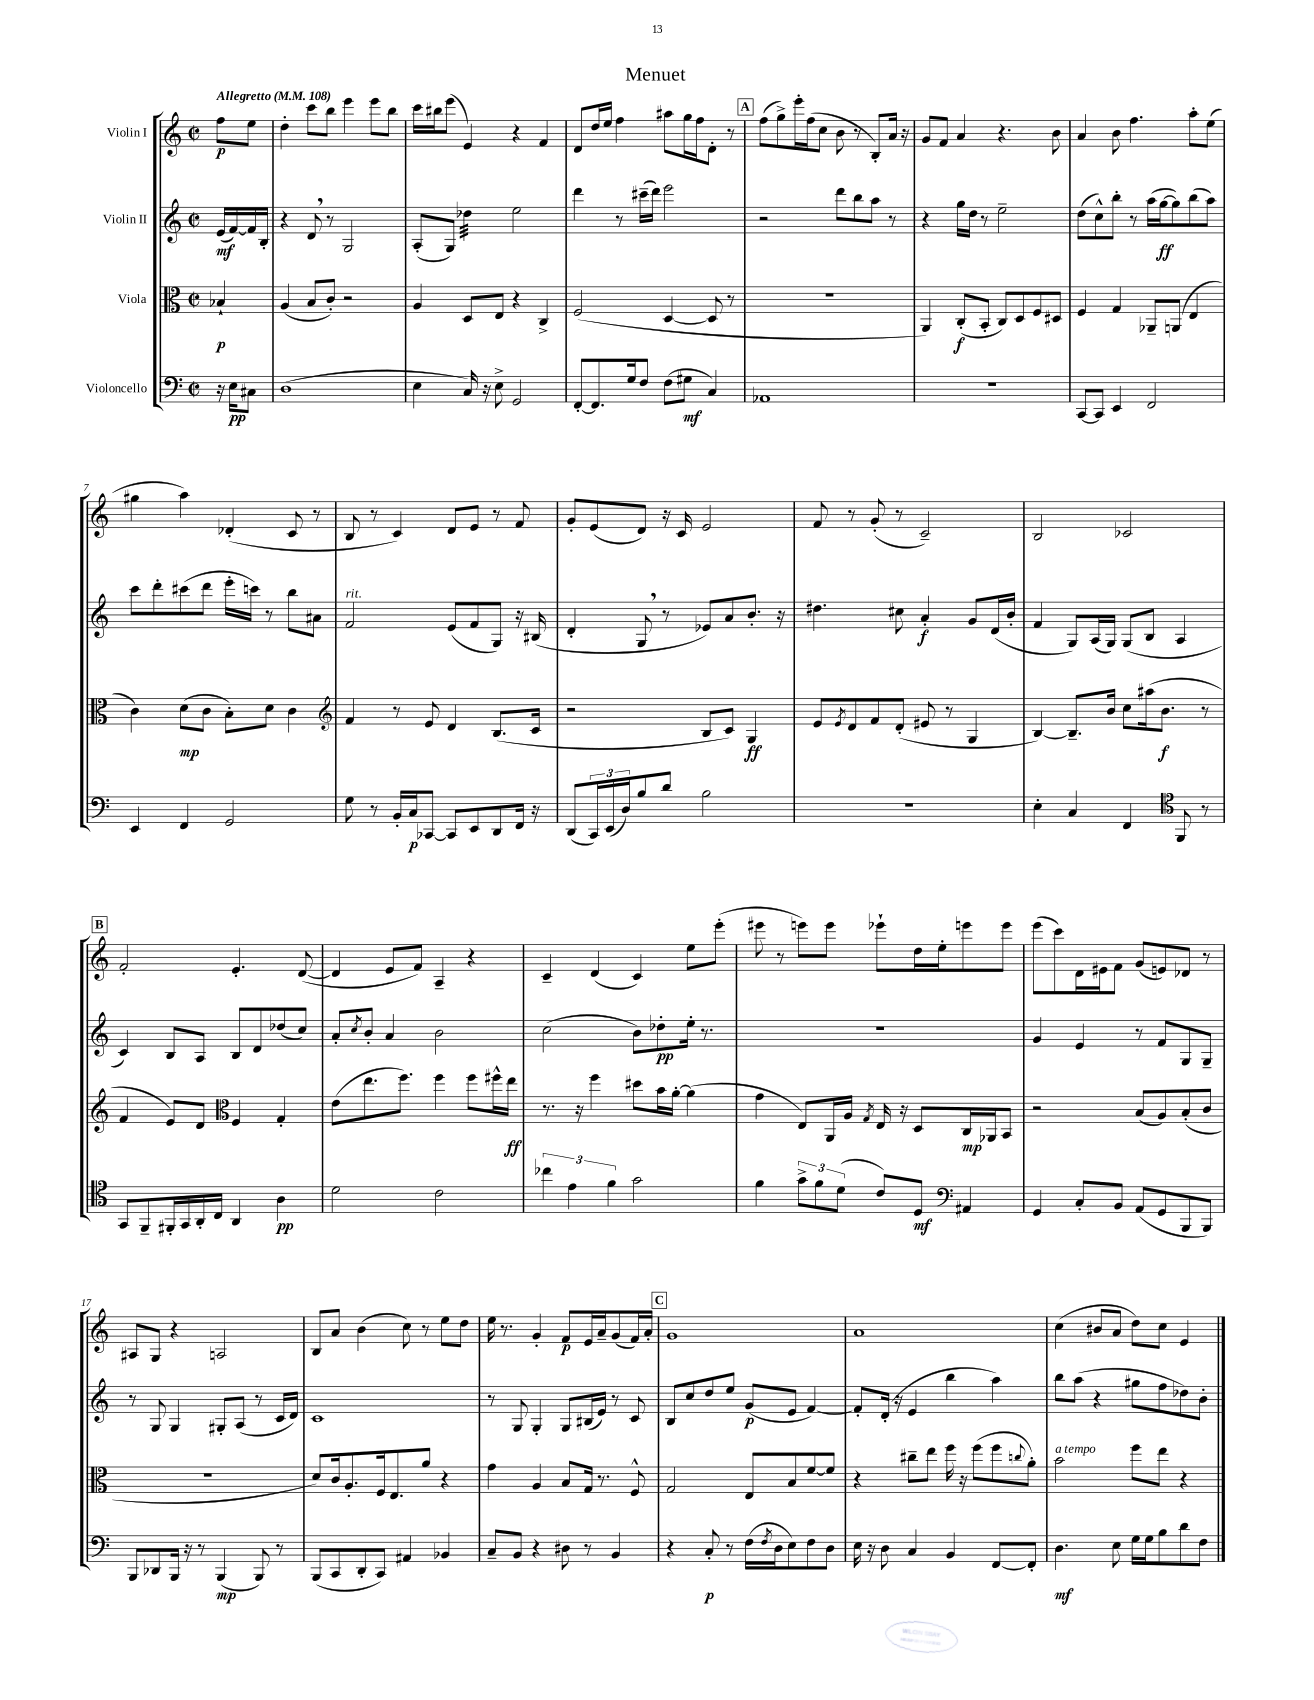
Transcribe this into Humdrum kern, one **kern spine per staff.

**kern	**kern	**kern	**kern
*staff4	*staff3	*staff2	*staff1
*clefF4	*clefC3	*clefG2	*clefG2
*k[]	*k[]	*k[]	*k[]
*M2/2	*M2/2	*M2/2	*M2/2
*met(c|)	*met(c|)	*met(c|)	*met(c|)
*MM108	*MM108	*MM108	*MM108
16r	4B-`	(16e	8ff
16E	.	[16f)	.
8C#	.	16f]	8ee
.	.	16B'	.
=	=	=	=
(1D	(4A	4r	4dd'
.	8B	8d	8ccc
.	8c')	8r	8bb
.	2r	2G	4eee
.	.	.	8eee
.	.	.	8bb
=	=	=	=
4E	4A	(8A'	16ccc
.	.	.	16bb#
.	.	8G)	(8eee
16C)	8D	4dd-	4e)
16r	.	.	.
8E^	8E	.	.
2GG	4r	2ee	4r
.	4C^	.	4f
=	=	=	=
[8FF'	(2F	4ddd	8d
8.FF]	.	.	16dd
.	.	.	16ee
.	.	8r	4ff
16G	.	.	.
8F	.	(16ccc#~	.
.	.	16ddd)	.
(8F	[4D	2eee	8aa#
8G#	.	.	16gg
.	.	.	16ff
4C)	8D]	.	8d'
.	8r	.	8r
=	=	=	=
1AA-	1r	2r	(8ff
.	.	.	8gg^)
.	.	.	16eee'
.	.	.	(16ff
.	.	.	8cc
.	.	8ddd	8b
.	.	8bb	8r
.	.	8aa	8B')
.	.	8r	16a
.	.	.	16r
=	=	=	=
1r	4AA)	4r	8g
.	.	.	8f
.	(8C'	16gg	4a
.	.	16dd	.
.	8BB'	8r	.
.	8C)	2ee~	4.r
.	8D	.	.
.	8F	.	.
.	8D#	.	8b
=	=	=	=
[8CC	4F	(8dd	4a
8CC]	.	8cc^^)	.
4EE	4G	8bb'	8b
.	.	8r	4.ff
2FF	8AA-~	(16aa	.
.	.	[16gg	.
.	(8AA	8gg])	.
.	4E	(8bb	8aa'
.	.	8aa)	(8ee
=	=	=	=
4EE	4c)	8ccc	4gg#
.	.	8ddd'	.
4FF	(8d	(8ccc#	4aa)
.	8c	8ddd	.
2GG	8B')	16eee'	(4d-'
.	.	16ccc)	.
.	8d	8r	.
.	4c	8bb	8c
.	.	8a#	8r
=	=	=	=
*	*clefG2	*	*
8G	4f	2f	8B
8r	.	.	8r
16BB'	8r	.	4c)
16C	.	.	.
[8CC-	8e	.	.
8CC-]	4d	(8e	8d
8EE	.	8f	8e
8DD	(8.B	8G)	8r
16FF	.	16r	8f
16r	16c	(16B#	.
=	=	=	=
(8DD	2r	4d'	8g'
24CC)	.	.	(8e
(24EE	.	.	.
24D)	.	.	.
8B	.	8G	8d)
8d	.	8r	16r
.	.	.	16c
2B	8B	8e-)	2e
.	8c)	8a	.
.	4G	8.b'	.
.	.	16r	.
=	=	=	=
1r	8e	4.dd#	8f
.	8qe	.	.
.	8d	.	8r
.	8f	.	(8g'
.	(8d'	8cc#	8r
.	8e#	4a'	2c~)
.	8r	.	.
.	4G	8g	.
.	.	(16d	.
.	.	16b'	.
=	=	=	=
4E'	[4B)	4f	2B
4C	8.B~]	8G)	.
.	.	(16A	.
.	16b	16G)	.
4FF	8cc	(8G	2c-
.	(16aa#	8B	.
.	8.b	.	.
*clefC4	*	*	*
8FF	.	4A	.
8r	8r	.	.
=	=	=	=
8GG	4f	4c)	2f'
8FF~	.	.	.
16FF#'	8e)	8B	.
16GG	.	.	.
16AA'	8d	8A	.
16C	.	.	.
*	*clefC3	*	*
4AA	4F	8B	4.e'
.	.	8d	.
4A	4G'	(8dd-	.
.	.	8cc)	([8d
=	=	=	=
2d	(8e	8a'	4d]
.	.	8qcc	.
.	8.ee	8b'	.
.	.	4a	8e
.	8.ff)	.	.
.	.	.	8f)
2c	4ff	2b	4A~
.	8ff	.	4r
.	16ff#^^	.	.
.	16ee	.	.
=	=	=	=
6cc-	8.r	(2cc	4c~
6e	.	.	.
.	16r	.	.
.	4ff	.	(4d
6f	.	.	.
2g	8dd#	8b)	4c)
.	16b	8dd-'	.
.	[16a'	.	.
.	(4a]	16ee'	8ee
.	.	8.r	.
.	.	.	(8eee'
=	=	=	=
4f	4g	1r	8eee#
.	.	.	8r
12g^	8E)	.	8eee)
12f	.	.	.
.	16AA	.	8eee
(12d	.	.	.
.	16A	.	.
.	8qG	.	.
8c)	16E	.	8eee-`
.	16r	.	.
8D	8D	.	16dd
.	.	.	16ee'
*clefF4	*	*	*
4AA#	16C	.	8eee
.	16AA-	.	.
.	8BB	.	8eee
=	=	=	=
4GG	2r	4g	(8eee
.	.	.	8ccc)
8C'	.	4e	16d
.	.	.	16e#
8BB	.	.	8f
(8AA	(8B	8r	(8g
8GG	8A)	8f	8e)
8BBB	(8B'	8G	8d-
8BBB)	8c	8G~	8r
=	=	=	=
8BBB	1r	8r	8A#
8DD-	.	8G	8G
16BBB	.	4G	4r
16r	.	.	.
8r	.	.	.
(4BBB	.	8G#'	2A
.	.	(8A	.
8BBB)	.	8r	.
8r	.	16c	.
.	.	16d)	.
=	=	=	=
(8BBB	8d)	1c	8B
8CC	16c	.	8a
.	8.A'	.	.
8DD'	.	.	(4b
8CC)	16F	.	.
.	8.E	.	.
4AA#	.	.	8cc)
.	8a	.	8r
4BB-	4r	.	8ee
.	.	.	8dd
=	=	=	=
8C~	4g	8r	16ee
.	.	.	8.r
8BB	.	8G	.
4r	4A	4G'	4g'
8D#	8B	8G	8f
8r	16G	(16B#	16e
.	8.r	16e)	16a~
4BB	.	8r	(8g
.	8F^^	8c	16f)
.	.	.	16a'
=	=	=	=
4r	2G	8B	1g
.	.	8cc	.
8C'	.	8dd	.
8r	.	8ee	.
(16F	8E	(8g	.
8qF	.	.	.
16D	.	.	.
8E)	8B	8e	.
8F	[8f	[4f)	.
8D	8f]	.	.
=	=	=	=
16E	4r	8f']	1a
16r	.	.	.
8D	.	(16d'	.
.	.	16r	.
4C	8cc#~	4e	.
.	8ee	.	.
4BB	16ff	4bb	.
.	16r	.	.
.	(8ff	.	.
[8FF	8ff	4aa)	.
.	8qqcc	.	.
8FF']	8a')	.	.
=	=	=	=
4.D	2b	8bb	(4cc
.	.	(8aa	.
.	.	4r	8b#
8E	.	.	8a
16G	8ff	8gg#	8dd)
16G	.	.	.
8B	8ee	8ff	8cc
8d	4r	8dd-)	4e
8F	.	8b'	.
==	==	==	==
*-	*-	*-	*-
